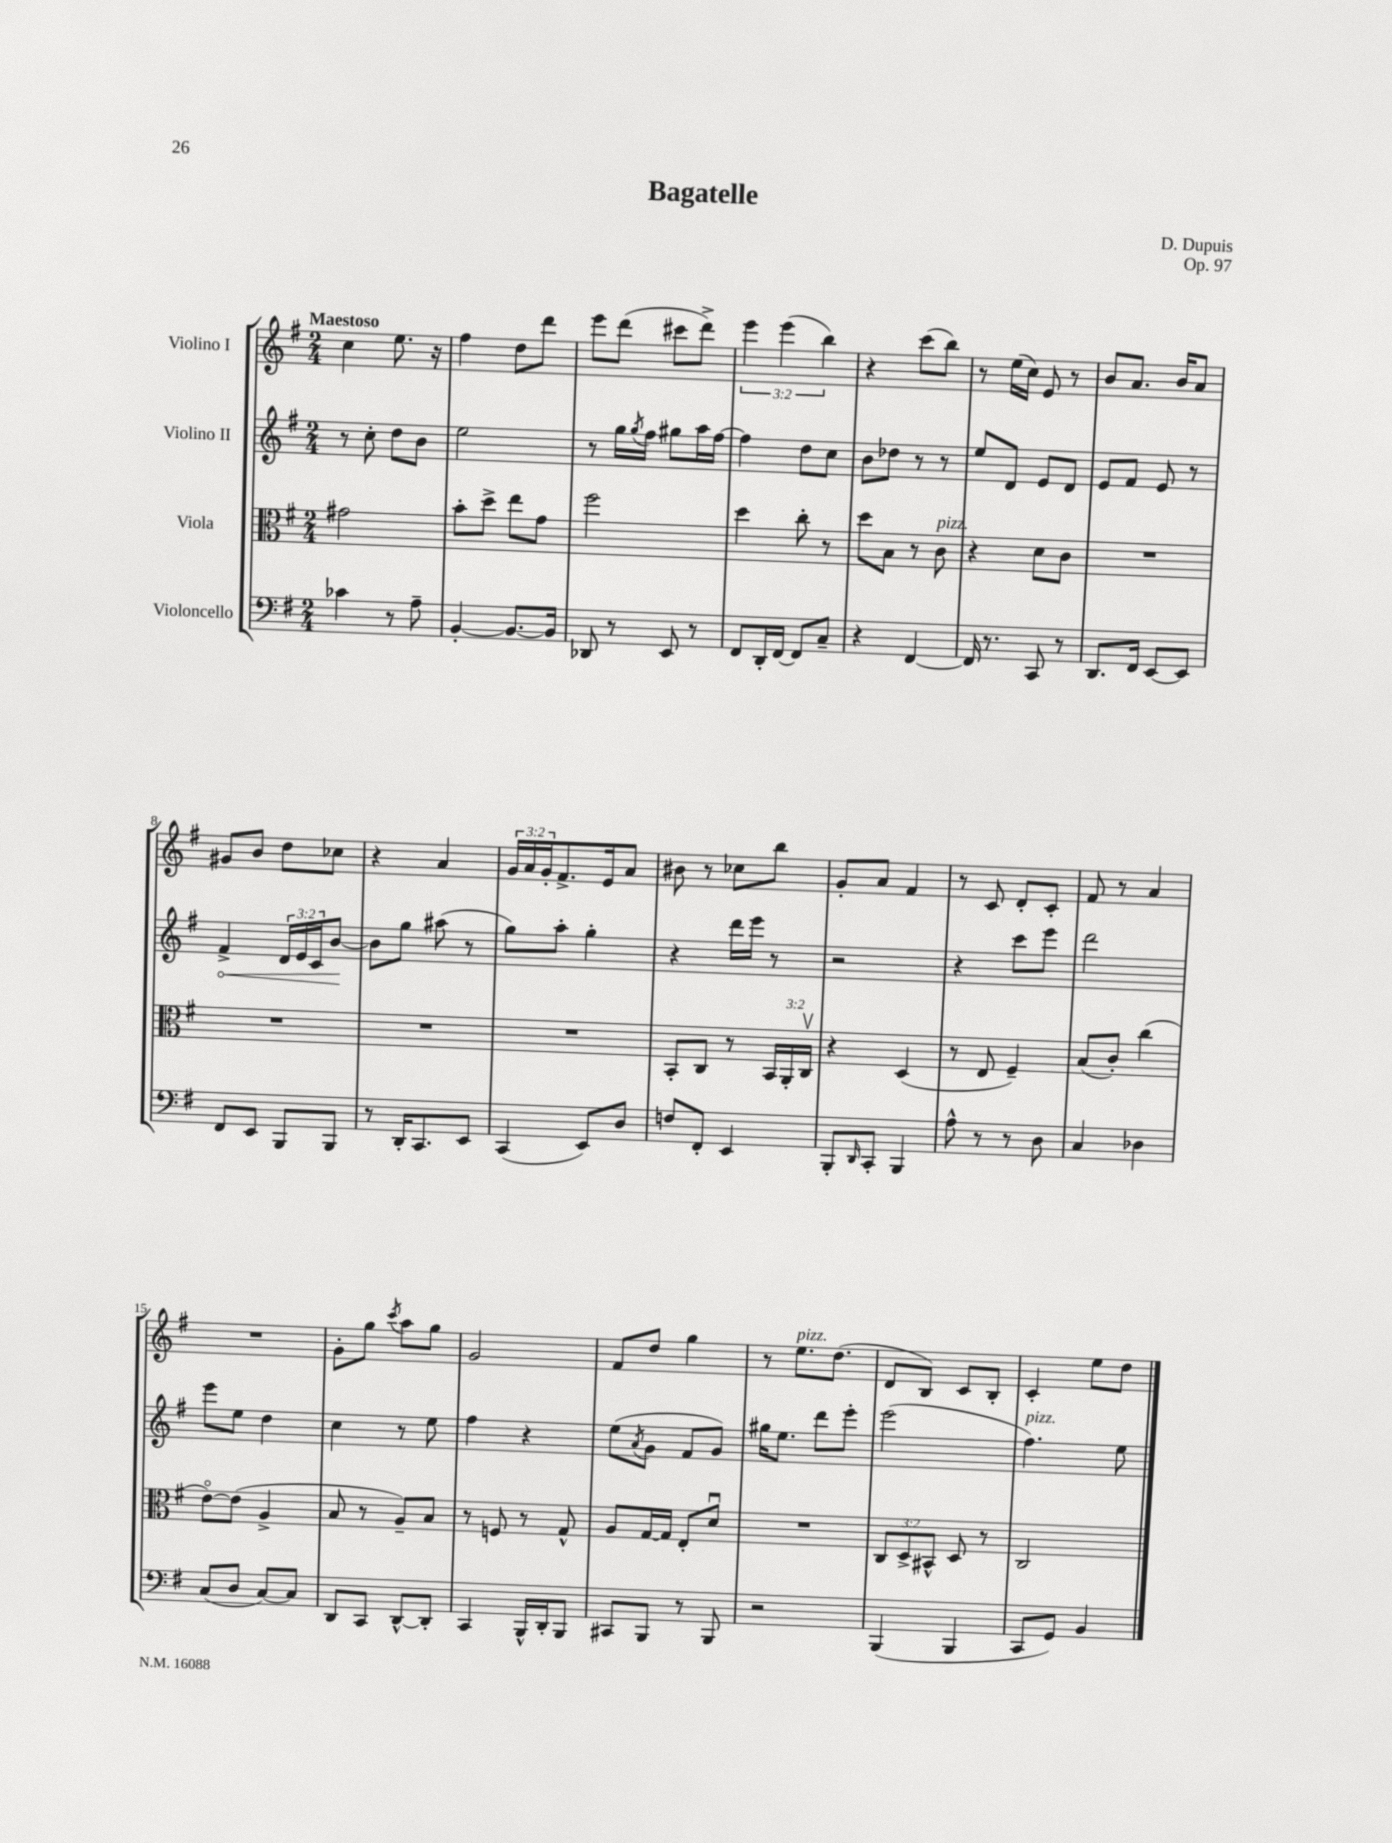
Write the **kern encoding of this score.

**kern	**kern	**kern	**dynam	**kern
*part4	*part3	*part2	*part2	*part1
*staff4	*staff3	*staff2	*staff2	*staff1
*I"Violoncello	*I"Viola	*I"Violino II	*	*I"Violino I
*clefF4	*clefC3	*clefG2	*	*clefG2
*k[f#]	*k[f#]	*k[f#]	*	*k[f#]
*M2/4	*M2/4	*M2/4	*	*M2/4
=1	=1	=1	=1	=1
!	!	!	!	!LO:TX:a:B:t=Maestoso
4c-X\	2g#X\	8r	.	4cc\
.	.	8cc'\	.	.
8r	.	8dd\L	.	8.ee\
8A~\	.	8b\J	.	.
.	.	.	.	16r
=2	=2	=2	=2	=2
[4BB'/	8b'\L	2ee\	.	4ff#\
.	8dd^\J	.	.	.
8.BB/L_	8ee\L	.	.	8dd\L
.	8g\J	.	.	8ddd\J
16BB/Jk]	.	.	.	.
=3	=3	=3	=3	=3
8DD-X/	2ff#\	8r	.	8eee\L
8r	.	16gg\LL	.	(8ddd\J
.	.	8qgg/	.	.
.	.	16ff#\JJ	.	.
8EE/	.	8gg#X\L	.	8ccc#X\L
8r	.	16aa\L	.	8ddd^\J)
.	.	[16ff#\JJ	.	.
=4	=4	=4	=4	=4
8FF#/L	4dd\	4ff#\]	.	6eee\
16DD'/L	.	.	.	.
.	.	.	.	(6eee\
[16FF#/JJ	.	.	.	.
8FF#/L]	8cc'\	8dd\L	.	.
.	.	.	.	6bb\)
8C~/J	8r	8cc\J	.	.
=5	=5	=5	=5	=5
4r	8dd\L	8b\L	.	4r
.	8B\J	8dd-X\J	.	.
[4FF#/	8r	8r	.	(8ccc\L
!	!LO:TX:a:i:t=pizz.	!	!	!
.	8c\	8r	.	8bb\J)
=6	=6	=6	=6	=6
16FF#/]	4r	8ee/L	.	8r
8.r	.	.	.	.
.	.	8d/J	.	(16ee\LL
.	.	.	.	16cc\JJ)
8CC/	8d\L	8e/L	.	8e/
8r	8c\J	8d/J	.	8r
=7	=7	=7	=7	=7
8.DD/L	2r	8e/L	.	8b/L
.	.	8f#/J	.	8.a/J
16FF#/Jk	.	.	.	.
[8EE/L	.	8e/	.	.
.	.	.	.	16b/KL
8EE/J]	.	8r	.	8a/J
!!LO:LB:g=z
=8	=8	=8	=8	=8
!	!	!	!LO:HP:b	!
8FF#/L	2r	4f#^/	<	8g#X/L
8EE/J	.	.	.	8b/J
8BBB/L	.	24d/LL	.	8dd\L
.	.	24e/	.	.
.	.	24c/J	.	.
8BBB/J	.	[8b/J	.	8cc-X\J
.	.	.	[	.
=9	=9	=9	=9	=9
8r	2r	8b\L]	.	4r
16DD'/KL	.	8gg\J	.	.
8.CC/	.	.	.	.
.	.	(8aa#X\	.	4a/
8EE/J	.	8r	.	.
=10	=10	=10	=10	=10
(4CC/	2r	8gg\L)	.	24g/LL
.	.	.	.	24a/
.	.	.	.	24g'/J
.	.	8aa'\J	.	8.f#^/
8EE/L)	.	4gg'\	.	.
.	.	.	.	16e/k
8D/J	.	.	.	8a/J
=11	=11	=11	=11	=11
8Fn/L	8BB'/L	4r	.	8b#X\
8FF#'/J	8C/J	.	.	8r
4EE/	8r	16ddd\LL	.	8cc-X\L
.	.	16eee\JJ	.	.
.	24BB/LL	8r	.	8bb\J
.	24AA'/	.	.	.
.	24Cv/JJ	.	.	.
=12	=12	=12	=12	=12
8BBB'/L	4r	2r	.	8g'/L
16qqDD/	.	.	.	.
8CC'/J	.	.	.	8a/J
4BBB/	(4D/	.	.	4f#/
=13	=13	=13	=13	=13
8A^^\	8r	4r	.	8r
8r	8E/	.	.	8c/
8r	4F#~/)	8ccc\L	.	8d'/L
8D\	.	8eee\J	.	8c'/J
=14	=14	=14	=14	=14
4C/	(8B/L	2ddd\	.	8f#/
.	8c'/J)	.	.	8r
4D-X\	(4cc\	.	.	4a/
!!LO:LB:g=z
=15	=15	=15	=15	=15
(8C/L	[8e\L)	8eee\L	.	2r
8D/J	(8e\J]	8ee\J	.	.
[8C/L)	4A^/	4dd\	.	.
8C/J]	.	.	.	.
=16	=16	=16	=16	=16
8DD/L	8B/	4cc\	.	8g'\L
8CC/J	8r	.	.	8gg\J
.	.	.	.	8qccc/
[8DD^^/L	8A~/L)	8r	.	8aa\L
8DD'/J]	8B/J	8ee\	.	8gg\J
=17	=17	=17	=17	=17
4CC/	8r	4ff#\	.	2g/
.	8Fn/	.	.	.
16BBB^^/LL	8r	4r	.	.
16DD'/J	.	.	.	.
8BBB/J	8G^^/	.	.	.
=18	=18	=18	=18	=18
8CC#X/L	8A/L	(8ee\L	.	8f#/L
.	.	8qa/	.	.
8BBB/J	[16G/L	8g\J	.	8dd/J
.	16G/JJ]	.	.	.
8r	8E'/L	8f#/L	.	4gg\
8BBB/	8du/J	8g/J)	.	.
=19	=19	=19	=19	=19
2r	2r	16gg#X\KL	.	8r
.	.	8.ee\J	.	.
!	!	!	!	!LO:TX:a:i:t=pizz.
.	.	.	.	8.ee\L
.	.	8ddd\L	.	.
.	.	.	.	(8.dd\J
.	.	8eee'\J	.	.
=20	=20	=20	=20	=20
(4BBB/	12C/L	(2eee\	.	8d/L
.	12D^/	.	.	.
.	.	.	.	8B/J)
.	12BB#X^^/J	.	.	.
4BBB/	8D/	.	.	8c/L
.	8r	.	.	8B'/J
=21	=21	=21	=21	=21
!	!	!LO:TX:a:i:t=pizz.	!	!
8CC/L	2C/	4.ff#\)	.	4c'/
8GG/J)	.	.	.	.
4BB/	.	.	.	8ee\L
.	.	8ee\	.	8dd\J
==	==	==	==	==
*-	*-	*-	*-	*-
